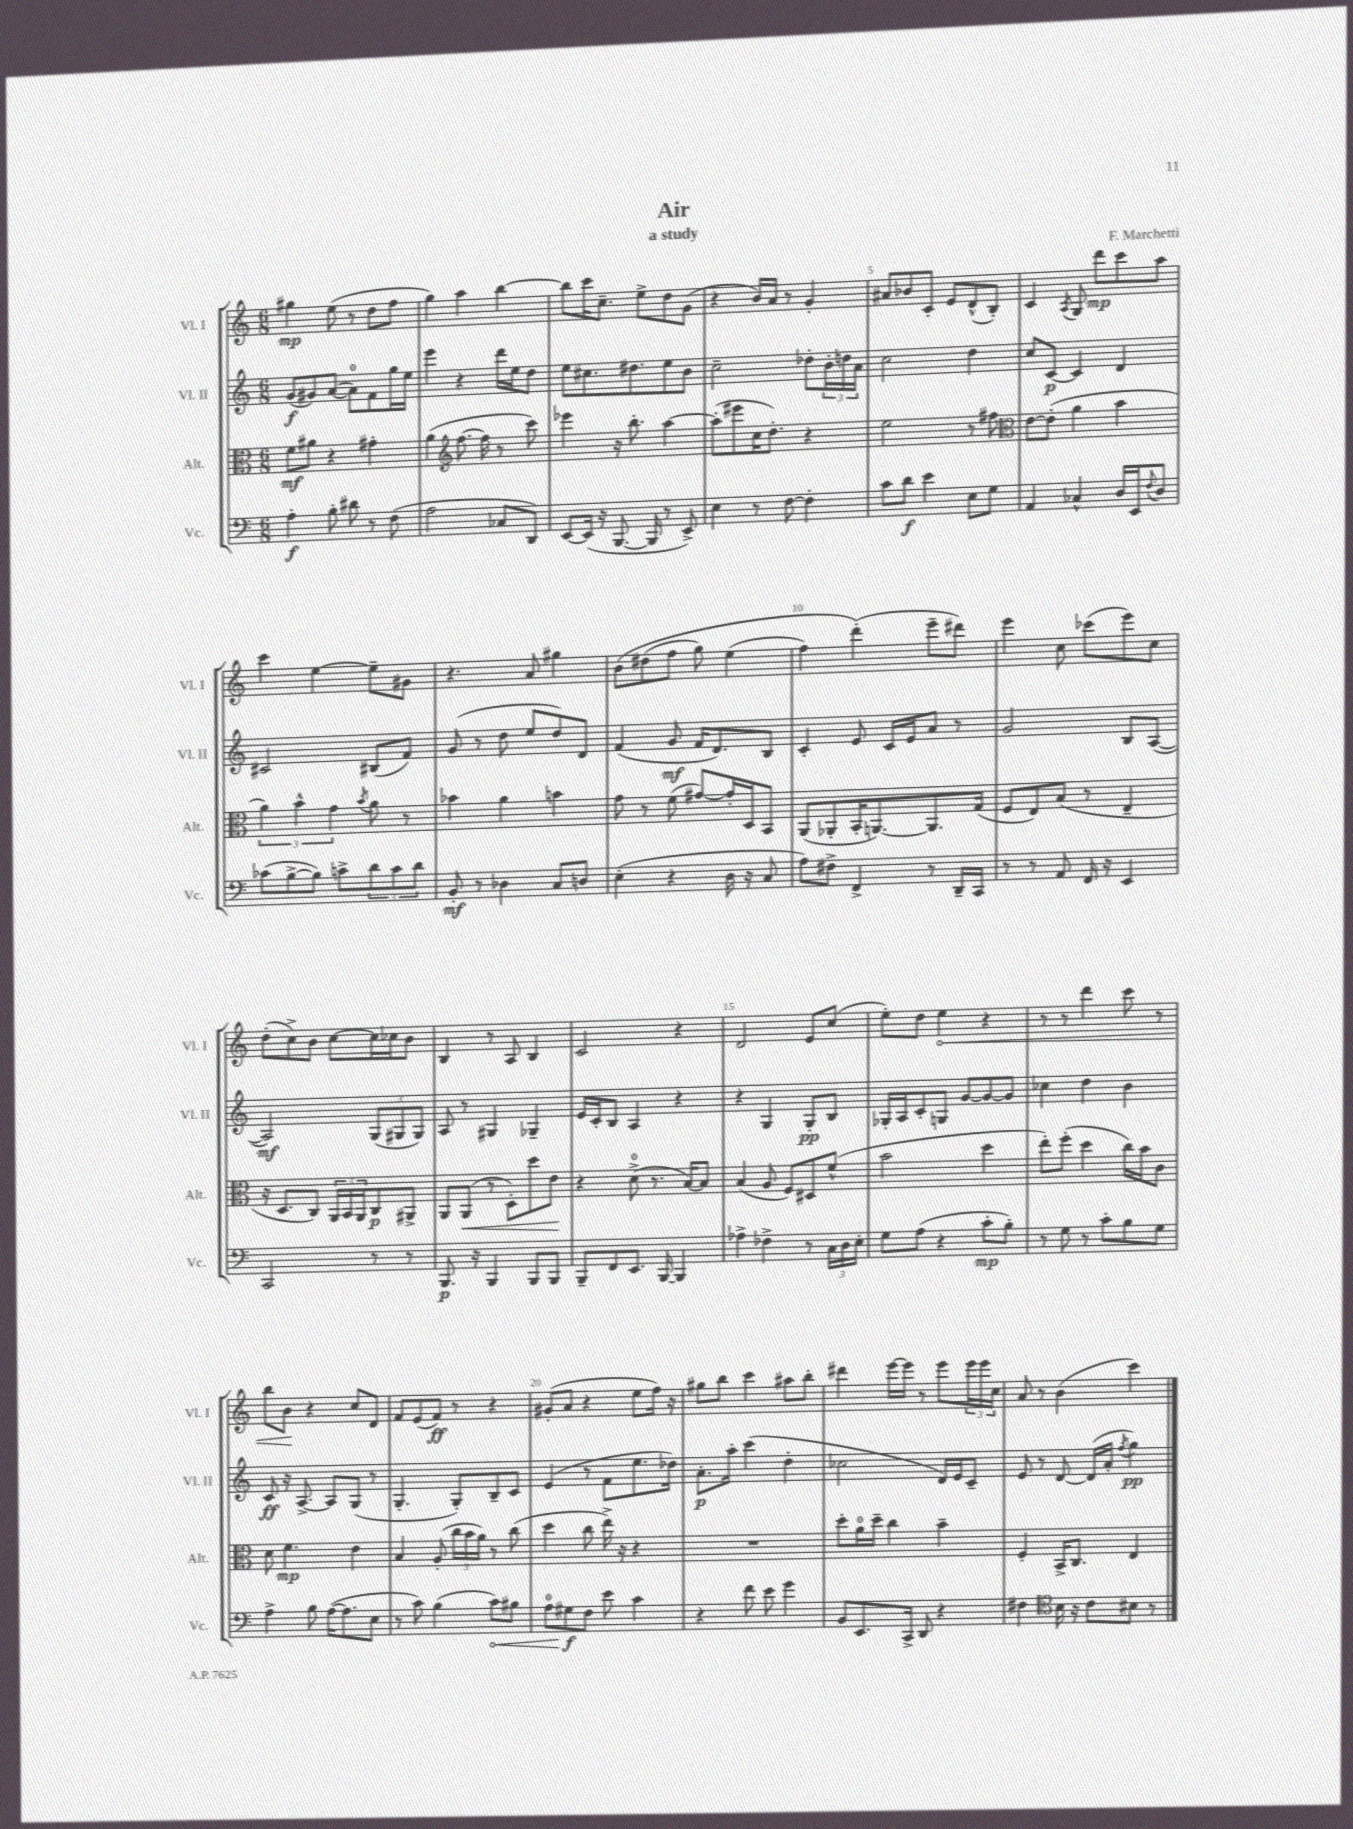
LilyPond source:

\header { title = "Air" composer = "F. Marchetti" subtitle = "a study" }
<<
\new StaffGroup <<
\new Staff = "s0" \with { instrumentName = "Vl. I" shortInstrumentName = "Vl. I" } {
    \clef treble \key c \major \numericTimeSignature \time 6/8
    gis''4\mp e''8( r8 d''8 f''8 |
    g''4) a''4 b''4~ |
    b''8 c'''16 c''8.-- e''8-> d''8 g'8( |
    r4 b'16) a'16 r8 g'4-. |
    ais'8 bes'8 c'8-. e'8 d'8-^( b8-.) |
    c'4 \acciaccatura { a8 } g8 d'''8\mp c'''8 a''8 |
    c'''4 e''4~ e''8-- gis'8 |
    r4. a'8 gis''4 |
    b'8\( dis''8( f''8 g''8) e''4( |
    f''4) d'''4-.(\) e'''8-- dis'''8) |
    e'''4 c''8 ces'''8( e'''8) c''8 |
    d''8-.( c''8->) b'8 c''8~ c''16 ces''16 b'8 |
    b4 r8 a8 b4 |
    c'2 r4 |
    d'2 e'8 c''8( |
    e''8-.) d''8 \once \override Hairpin.circled-tip = ##t e''4\< r4 |
    r8 r8 d'''4 c'''8 r8 |
    b''8 b'8\! r4 c''8 d'8 |
    f'8 e'8( f'8\ff) r8 r4 |
    gis'8-.( a'8 r4 e''8 f''16) r16 |
    gis''8 b''8 c'''4 ais''8 b''8-. |
    dis'''4 e'''16~ e'''16 r8 e'''8 \tuplet 3/2 { e'''16 e'''16 c''16 } |
    a'8 r8 b'4( c'''4) \bar "|." |
}
\new Staff = "s1" \with { instrumentName = "Vl. II" shortInstrumentName = "Vl. II" } {
    \clef treble \key c \major \numericTimeSignature \time 6/8
    g'8\f( gis'8) a'8~( a'8-0) f'8 g''16 e''16 |
    e'''4 r4 d'''16 e''16 d''8 |
    e''8 cis''8. dis''8. e''8 b'8 |
    c''2-- des''8-. \tuplet 3/2 { b'16-. d''16 a'16 } |
    c''2 d''4 |
    c''8 c'8~\p c'4 d'4 |
    cis'2 bis8( f'8) |
    g'8( r8 d''8 e''8 d''8) d'8 |
    f'4( g'8\mf f'16 d'8.) b8 |
    c'4-. e'8 c'16 e'16 a'8 r8 |
    g'2 b8 a8~( |
    a2\mf) \tuplet 3/2 { g8( gis8 gis8) } |
    a8 r8 gis4 ges4-- |
    e'16 c'16-. b8 a4 r4 |
    r4 g4 g8-.\pp b8 |
    ges16-. a16 c'8-. g8 g'8~ g'8~ g'8 |
    ces''4 d''4 b'4 |
    c'8\ff r16 a8.~-> a8 g8( r8 |
    g4.-. g8-.) b8-- c'8 |
    e'4( r8 f'8 e''8. des''16) |
    a'8.-.\p a''16-. c'''4( d''4-. |
    ces''2 d'16) e'16 c'8-- |
    e'8 r8 d'8~ d'16( a'16-. \acciaccatura { f''8 } g''4\pp) \bar "|." |
}
\new Staff = "s2" \with { instrumentName = "Alt." shortInstrumentName = "Alt." } {
    \clef alto \key c \major \numericTimeSignature \time 6/8
    f'8\mf ais'8 r4 gis'4-. |
    a'4( \clef treble f''8.~ f''16 r8 c'''8) |
    ees'''4 r16 b''8.-. a''4~ |
    a''8-.( eis'''8 c''16 d''8.-.) r4 |
    e''2 r8 fis''8 |
    \clef alto e'8~ e'8-.( a'4 b'4 |
    \tuplet 3/2 { a'4) b'4-^ g'4 } \acciaccatura { b'8 } a'8 r8 |
    bes'4 a'4 b'4 |
    g'8 r8 f'8( gis'8~) gis'16-. d16 b,8 |
    a,8( aes,8-. b,16-. a,8.~) a,8. g16( |
    f8 e8) b8( r8 e4-- |
    r16 d8. c8) \tuplet 3/2 { a,16 b,16 a,16 } c8\p ais,8-> |
    a,8 a,8\<( r8 d8-.) d''8 e'8\! |
    r4 d'8-0->( r8. b16~) b8 |
    b4( a8 f8) dis8 f'8-^( |
    b'2 d''4 |
    e''8-.) f''8-.( d''4 c''16) b'16 c'8 |
    d'8 f'4.\mp e'4 |
    b4 a8-.( \tuplet 3/2 { c''16 b'16 a'16) } r8 c''8( |
    d''4 c''8 e''16->) r16 r4 |
    R2. |
    d''8-. a'16-0 d''16-- c''4 b'4-- |
    f4-. b,16-> c8. e4 \bar "|." |
}
\new Staff = "s3" \with { instrumentName = "Vc." shortInstrumentName = "Vc." } {
    \clef bass \key c \major \numericTimeSignature \time 6/8
    a4-.\f b8-. dis'8 r8 f8( |
    a2 ces8 d,8) |
    e,8~ e,16( r16 b,,8.~ b,,16 r8 e,8->) |
    e4 r8 f8~ f4-. |
    c'8 d'8\f e'4 e8 g8 |
    a,4 ces4-^ d16 e,16 \appoggiatura { f8 } d8 |
    ces'8( b8~-> b8) c'8-> \tuplet 3/2 { d'8 c'8 d'8 } |
    b,8-.\mf r8 des4 c8 d8 |
    e4-.( r4 d16 r16 c8 |
    a8) fis8-> f,4-> r8 d,16-- c,16 |
    r8 r8 a,8 f,16 r16 e,4 |
    c,2 r8 r8 |
    b,,8.\p r16 b,,4 b,,8 b,,8 |
    b,,8-- f,8 e,8. b,,16~ b,,4 |
    aes4-> fes4-> r8 \tuplet 3/2 { c16 d16 e16-. } |
    g8 a8( r4 c'8-.\mp b8-.) |
    r8 g8 r8 c'8-. b8 g8 |
    a4-> b8 a16~( a8. e8 |
    r8 c'8) b4( \once \override Hairpin.circled-tip = ##t c'8\<) bis8 |
    a8-0 gis8\f\! f8 e'8 c'4 |
    r4 f'8 e'8 g'4 |
    b,8 e,8. c,16-> d,8 r4 |
    fis4 \clef tenor b16 r16 c'8 bis8 r8 \bar "|." |
}
>>
>>
\layout { \context { \Score \override BarNumber.break-visibility = ##(#f #t #t) barNumberVisibility = #(every-nth-bar-number-visible 5) } }
